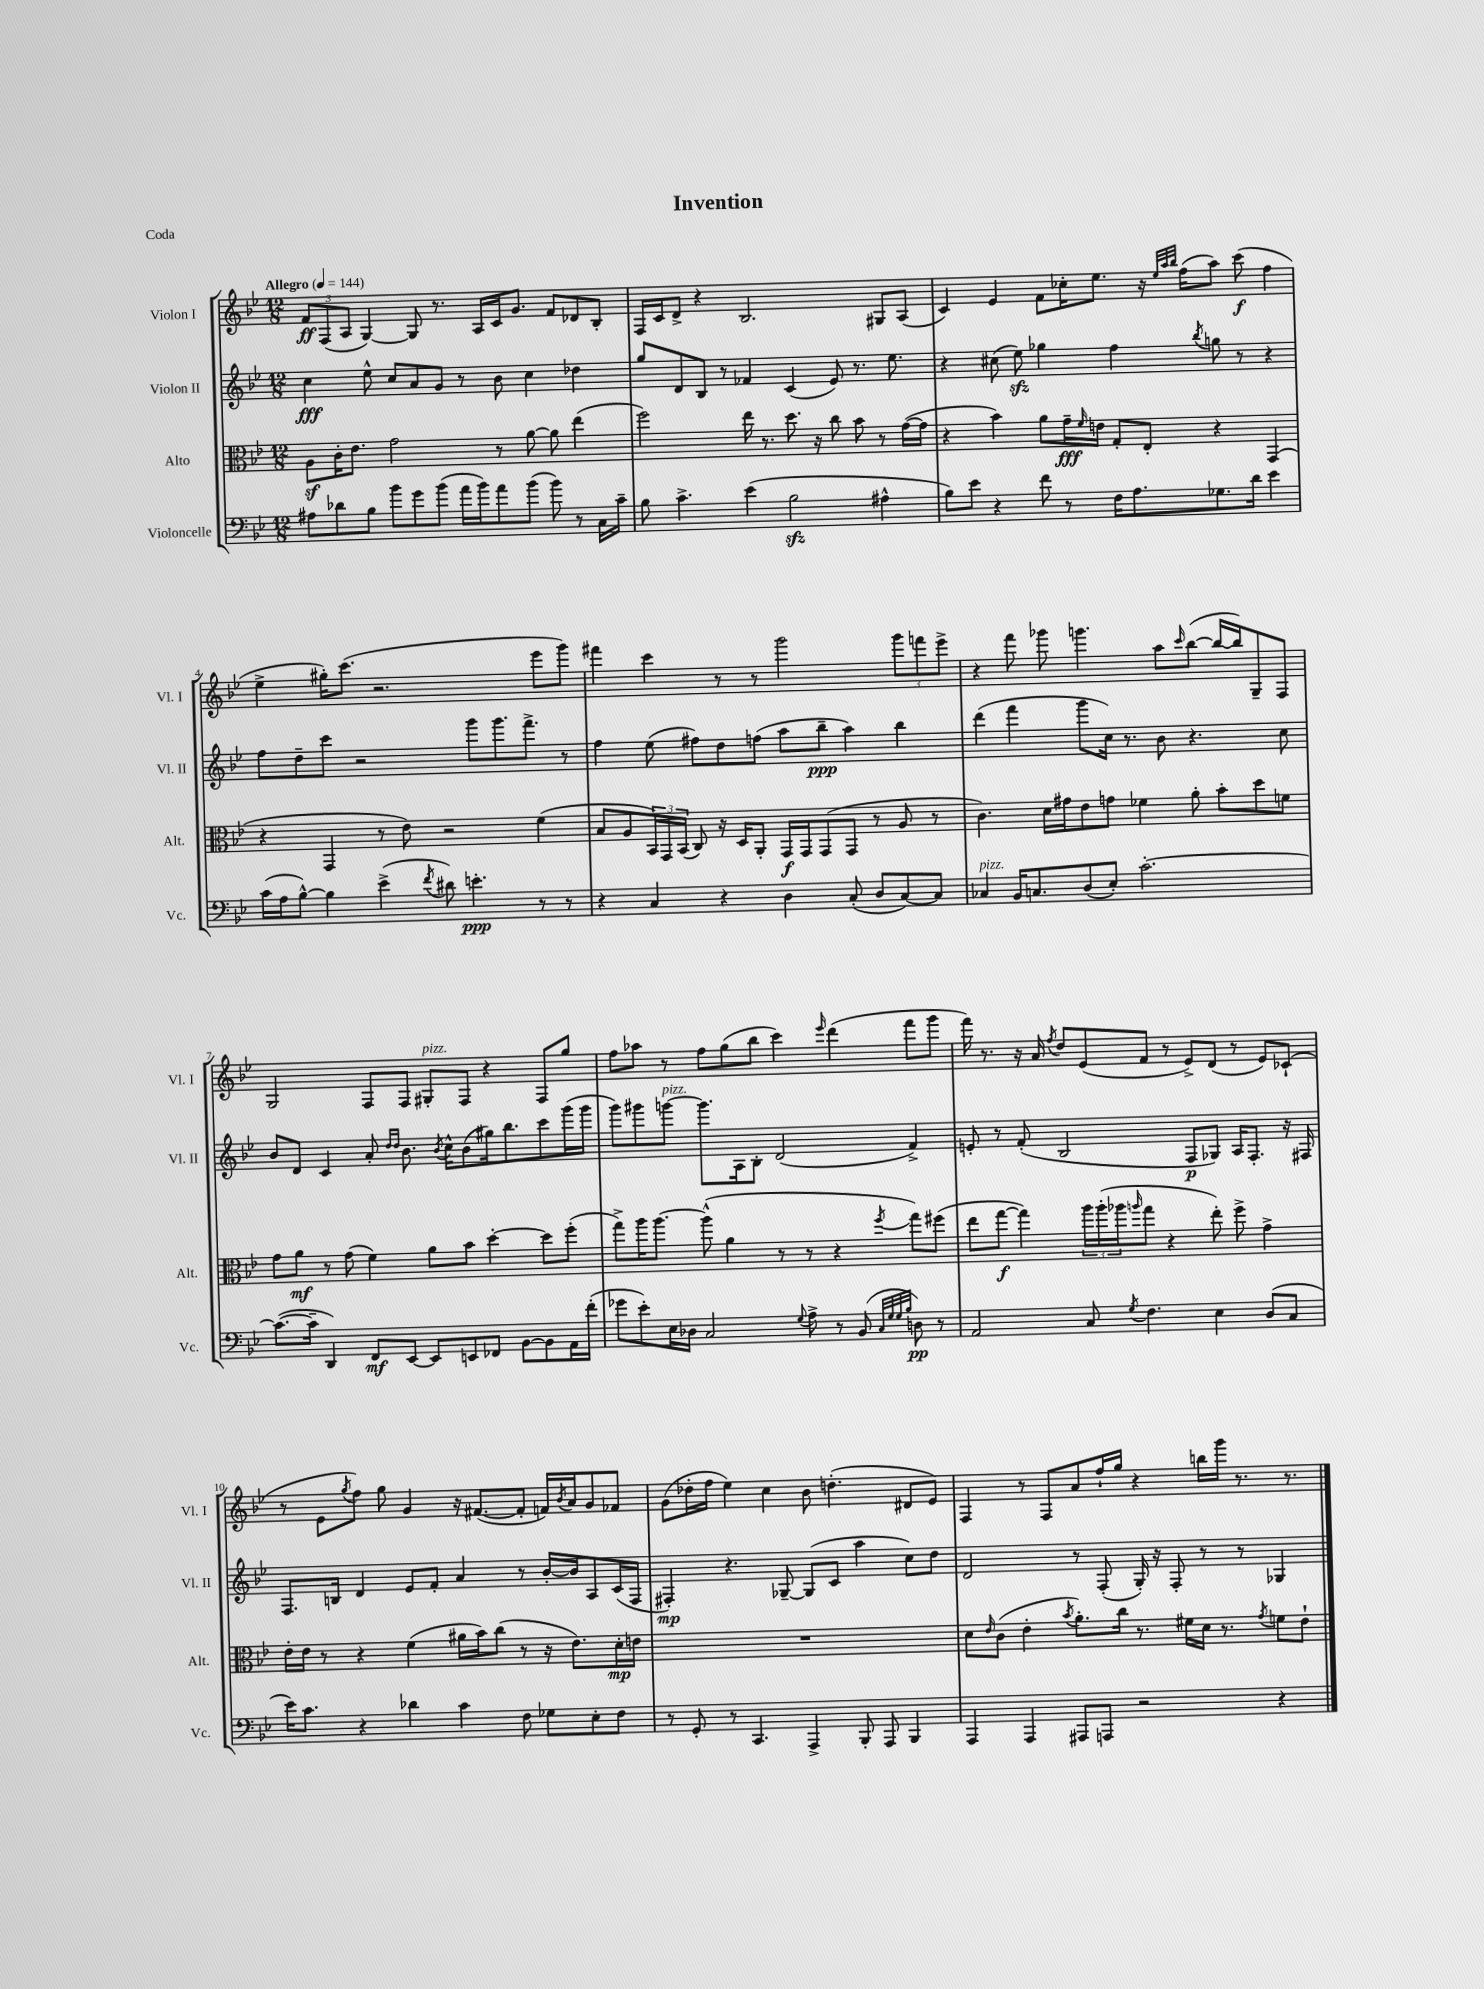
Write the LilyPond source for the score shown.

\header { title = "Invention" piece = "Coda" }
<<
\new StaffGroup <<
\new Staff = "s0" \with { instrumentName = "Violon I" shortInstrumentName = "Vl. I" } {
    \clef treble \key bes \major \numericTimeSignature \time 12/8 \tempo "Allegro" 4 = 144
    \tuplet 3/2 { f'8\ff f8( a8 } g4~) g8 r8. a16 c'16 g'8. f'8 des'8 bes8-. |
    f16 c'16 d'8-> r4 bes2. gis8 a8( |
    c'4) ees'4 f'8 ces''16-. ees''8. r16 \grace { ees''32 a''32 bes''32 } f''16( a''8) c'''8\f( f''4 |
    ees''4-> gis''16-.) c'''8.( r2. ees'''8 g'''8) |
    fis'''4 c'''4 r8 r8 g'''2 \tuplet 3/2 { g'''8 f'''8 ees'''8-> } |
    r4 f'''8 ges'''8 g'''4. a''8 \grace { c'''16 } bes''8~( bes''16~ bes''16) g8-- f8 |
    g2 f8 f8 gis8-.^\markup { \italic "pizz." } f8 r4 f8 g''8 |
    f''8 aes''8 r8 f''8 g''8( bes''8 c'''4) \grace { ees'''16 } d'''4( f'''8 g'''8 |
    f'''16) r8. r16 a'16 \acciaccatura { f''8 } d''8 ees'8( f'8 r8 ees'8->) d'8( r8 ees'8) ces'8-!( |
    r8 ees'8 \acciaccatura { g''8 } f''8) g''8 g'4 r16 fis'8.~( fis'8-. f'16) \acciaccatura { bes'8 } a'16 g'8 fes'8 |
    g'8( des''16-. f''16 ees''4) c''4 bes'8 d''4.-.( dis'8 ees'8) |
    f4 r8 f8 a'8 f''16-! g''16 r4 b''16 g'''16 r8. r8. \bar "|." |
}
\new Staff = "s1" \with { instrumentName = "Violon II" shortInstrumentName = "Vl. II" } {
    \clef treble \key bes \major \numericTimeSignature \time 12/8
    c''4\fff ees''8-^ c''8 a'8 g'8 r8 bes'8 c''4 des''4 |
    g''8 d'8 bes8 r8 fes'4 c'4( ees'8) r8. ees''8. |
    r4 cis''8( ees''8\sfz) ges''4 f''4 \acciaccatura { bes''8 } g''8 r8 r4 |
    f''8 d''8-- c'''8 r2 g'''8 g'''8. f'''8.-> r8 |
    f''4 ees''8( fis''8) d''8 f''8( a''8 bes''8--\ppp a''4) bes''4 |
    d'''4( f'''4 g'''8 c''16) r8. bes'8 r4. c''8 |
    bes'8 d'8 c'4 a'8-. \grace { d''16 d''16 } bes'8. \acciaccatura { bes'8 } c''16-^ bes'8( gis''16) bes''8. c'''8 g'''16( g'''16 |
    g'''8) gis'''8 g'''8~^\markup { \italic "pizz." } g'''8. a16 bes8-. d'2( f'4->) |
    e'8-. r8 f'8-.( bes2 f8\p ges8) a16 f8.-. r16 fis16 |
    f8. b16 d'4 ees'8 f'8-. a'4 r8 bes'16~-. bes'16 a8 c'16( f16 |
    fis4-.\mp) r4. ges8~-- ges8( c'8 a''4 c''8) d''8 |
    d'2 r8 f8-.( g16-.) r16 f8-. r8 r8 ges4 \bar "|." |
}
\new Staff = "s2" \with { instrumentName = "Alto" shortInstrumentName = "Alt." } {
    \clef alto \key bes \major \numericTimeSignature \time 12/8
    a8\sf c'16-. ees'8. g'2 r8 a'8~ a'8 ees''4( |
    f''2) ees''16 r8. d''8. r16 c''8 bes'8 r8 g'16~( g'16 |
    r4 bes'4) a'8 g'16--\fff \grace { f'16 } e'16 g8-. ees8-. r4 g,4( |
    r4 g,4 r8 ees'8) r2 f'4( |
    bes8 a8 \tuplet 3/2 { bes,16) g,16 bes,16( } c8) r16 d16 a,8-. g,16\f g,16 g,8( g,8 r8 a8 r8 |
    c'4.) d'16 gis'16 ees'8 g'8 fes'4 a'8-. bes'8-. d''8 f'8 |
    g'8 a'8\mf r8 g'8( f'4) a'8 bes'8 d''4~-. d''8 f''8-.( |
    g''8->) a''16 a''8.~ a''8-^( a'4 r8 r8 r4 \acciaccatura { f''8 } g''8) fis''8( |
    ees''8 g''8~\f g''4) \tuplet 3/2 { a''16 a''16-.( aes''16 } \grace { a''16 } g''8 r4 ees''8-.) f''8-> g'4-> |
    ees'16-. ees'16 r8 r4 f'4( ais'16 bes'16) c''8( r8 r16 ees'8.) d'16-.\mp e'16 |
    R1. |
    d'8 \grace { ees'16 } c'8( ees'4-. \acciaccatura { bes'8 } a'8.-.) c''16 r8. fis'16 d'16 r8. \acciaccatura { g'8 } f'8 ees'8-! \bar "|." |
}
\new Staff = "s3" \with { instrumentName = "Violoncelle" shortInstrumentName = "Vc." } {
    \clef bass \key bes \major \numericTimeSignature \time 12/8
    ais8 des'8 bes8 bes'8 g'8 bes'8( a'16 bes'16) a'8 bes'8( bes'8) r8 c16 c'16-- |
    bes8 c'4.-> ees'4( bes2\sfz ais4-^ |
    bes8) ees'8 r4 f'8 r8 f16 a8. ges8. d'16 ees'4 |
    c'16( a16 bes8~-^) bes4 ees'4->( \acciaccatura { f'8 } dis'8) e'4.-.\ppp r8 r8 |
    r4 c4 r4 d4 c8-.( d8 c8~) c8 |
    ces4^\markup { \italic "pizz." } bes,16 c8. d8( ees8-.) c'2.~-. |
    c'8.~( c'16-- d,4) f,8\mf ees,8~ ees,8 e,8 fes,8 bes,8~ bes,8 a,16 f'16-.( |
    ges'8 ees'8-.) ees16 des16 c2 \appoggiatura { g8 } a8-> r8 bes,8( \grace { c32 g32 g32 bes32 } d8\pp) r8 |
    a,2 c8 \acciaccatura { g8 } f4. ees4 d8( c8 |
    ees'16) c'8. r4 des'4 c'4 f8 ges8 ees8-. f8 |
    r8 g,8-. r8 c,4. a,,4-> bes,,8-. a,,8 bes,,4 |
    a,,4 a,,4 ais,,8 a,,8 r2 r4 \bar "|." |
}
>>
>>
